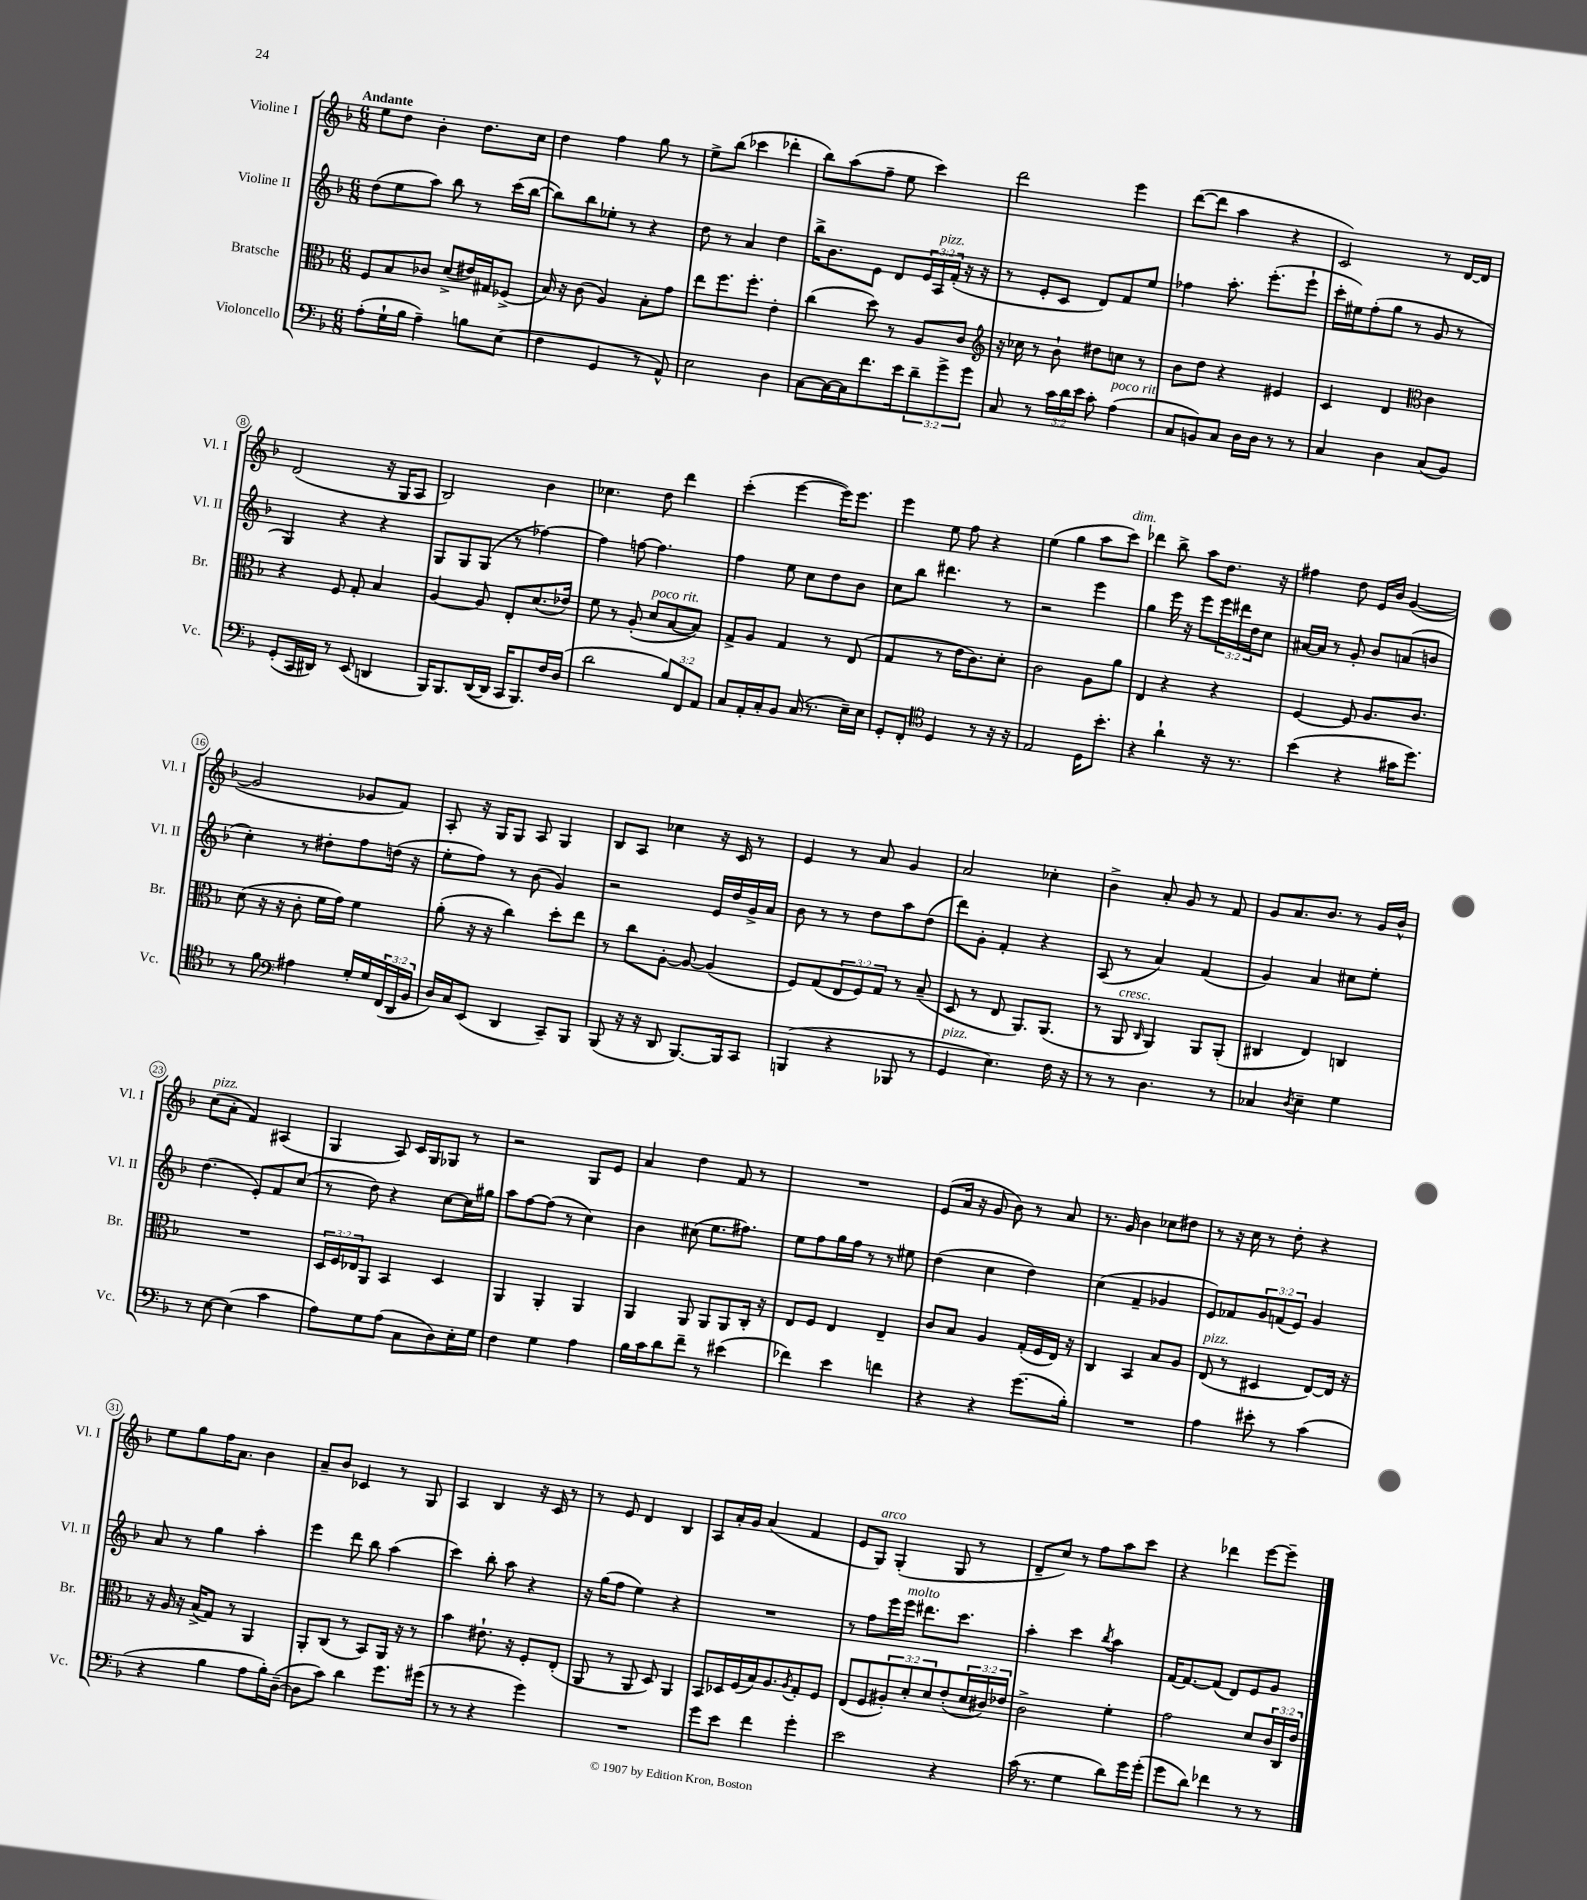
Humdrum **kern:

**kern	**kern	**kern	**kern
*staff4	*staff3	*staff2	*staff1
*clefF4	*clefC3	*clefG2	*clefG2
*k[b-]	*k[b-]	*k[b-]	*k[b-]
*M6/8	*M6/8	*M6/8	*M6/8
(8A'	8F	(8dd	8ee
16G`	8B-	8ee	8dd
16B-	.	.	.
4A~)	8c-	8aa)	4b-'
.	(8d^	8bb-	.
8B	16e#)	8r	8.dd
.	16G#	.	.
(8E	(8F-^	(16ccc	.
.	.	[16bb-	16cc
=	=	=	=
4F	16B-)	8bb-])	4dd
.	16r	.	.
.	(8c	8bb-	.
4GG	4A)	8ee-'	4ff
.	.	8r	.
8r	8B-'	4r	8gg
8AA^^)	8g	.	8r
=	=	=	=
2E	8ee	8dd	8ee^
.	8.ff	8r	(8bb-
.	.	4a	4ccc-
.	8.ff'	.	.
4D	4e'	4dd	4ddd-'
=	=	=	=
[8C	(4cc	16bb-^	8bb-)
.	.	8.b-	.
16C_	.	.	(8aa
16C]	.	.	.
8.f	8dd)	8e	8ff~
.	8r	8d	8ee
16e	.	.	.
12d~	8A	24e	4ccc)
.	.	24A	.
12g^	.	(24f'	.
.	8c	16r	.
12g	.	.	.
.	.	16r	.
=	=	=	=
*	*clefG2	*	*
8C	16r	8r	2ddd
.	16cc-	.	.
8r	8r	8e'	.
24c	8b-`	8c	.
24d	.	.	.
24e	.	.	.
8c'	8dd#	8d)	.
(4A	8cc	8f	4eee
.	8r	8ee	.
=	=	=	=
8C	8b-	4ff-	([8ddd
8BB)	8dd	.	8ddd]
8C	4r	8.aa'	4aa
16D	.	.	.
16D	.	(8.eee'	.
8r	4e#	.	4r
8r	.	8eee`	.
=	=	=	=
4C	4c	16ccc'	2c)
.	.	16ee#)	.
.	.	(8ff'	.
4D	4d	8gg	.
.	.	8r	.
*	*clefC3	*	*
(8C	4c	8g	8r
8BB-)	.	8r	[16d
.	.	.	16d]
=	=	=	=
(8GG'	4r	4G)	(2d
16CC	.	.	.
16DD#)	.	.	.
8r	8F	4r	.
(8EE	8G'	.	.
4DD	4B-	4r	16r
.	.	.	16G
.	.	.	8A
=	=	=	=
16BBB-)	[4A	8G	2B-)
8.BBB-	.	.	.
.	.	8G	.
([16DD	8A]	(8G	.
16DD]	.	.	.
16CC	8E'	8r	.
8.BBB-)	.	.	.
.	(8.d	[4ff-)	4b-
16F	.	.	.
(16D	16e-)	.	.
=	=	=	=
2d	8f	4ff-]	4.cc-
.	8r	.	.
.	(8A'	[8ff	.
.	8d	4.ff]	8dd
12B-)	[8B-	.	4ddd
12FF	.	.	.
.	8B-])	.	.
12AA	.	.	.
=	=	=	=
8C	8G^	4ff	(4ccc'
16AA'	8A	.	.
16C'	.	.	.
8BB-	4G	8ee	[4eee
(16C	.	8cc	.
8.r	.	.	.
.	8r	8dd	16eee])
.	.	.	8.eee
16E~)	(8E	8b-	.
16E	.	.	.
=	=	=	=
8GG'	4G	8cc	4eee
8FF'	.	8bb-	.
*clefC4	*	*	*
4D	8r	4.ddd#	8ee
.	16e	.	8ff
.	8.c)	.	.
8r	.	.	4r
16r	8d'	8r	.
16r	.	.	.
=	=	=	=
2E	2c	2r	(4ee
.	.	.	4gg
16D	8A	4eee	8aa
8.b-'	.	.	.
.	8a	.	8ccc)
=	=	=	=
4r	4E	4gg	4ddd-
4a`	4r	16eee	8bb-^
.	.	16r	.
.	.	8eee	8aa
16r	4r	24eee	8.dd
.	.	24ddd#	.
8.r	.	.	.
.	.	24dd	.
.	.	8cc	.
.	.	.	16r
=	=	=	=
(4b-	[4F	[16a#	4ff#
.	.	16a#]	.
.	.	8r	.
4r	8F]	8g'	8dd
.	8.A	8b-	16e
.	.	.	16b-
16g#	.	(8a	([4g
8.dd)	8.c	.	.
.	.	8b	.
=	=	=	=
8r	(8d	4cc')	2g]
8f	16r	.	.
.	16r	.	.
*clefF4	*	*	*
4A#	8c'	8r	.
.	16f	8dd#'	.
.	16g)	.	.
16G'	4f	8ff	8g-
16G	.	.	.
(24FF	.	(16dd	8f)
24DD	.	.	.
.	.	16r	.
24BB-	.	.	.
=	=	=	=
16D)	(8a'	8ee'	8A'
16C	.	.	.
(8EE	16r	8ff)	16r
.	16r	.	16G
4DD	4cc)	8r	8G
.	.	(8b-	8A
8CC~)	8dd'	4g)	4G
8BBB-	8ee	.	.
=	=	=	=
(8BBB-	8r	2r	8B-
16r	8cc	.	8A
16r	.	.	.
8DD	[8A'	.	4cc-
[8.BBB-)	8A_	.	.
.	(4A]	16e	16r
16BBB-]	.	16dd	16c
8CC	.	16g^	8r
.	.	16a	.
=	=	=	=
(4BBB	8F)	8b-	4e
.	(8G	8r	.
4r	12E	8r	8r
.	12F)	.	.
.	.	8dd	8a
.	12G	.	.
8BBB-	8r	8aa	4g
8r	(8B-~	(8dd	.
=	=	=	=
4GG	8D	8ddd)	2a
.	8r	8g'	.
4.E)	8E	4f'	.
.	8.AA)	.	.
.	.	4r	4cc-'
.	(8.AA	.	.
16F	.	.	.
16r	.	.	.
=	=	=	=
8r	8r	(8A	4b-^
8r	8AA	8r	.
.	16qqC	.	.
4.D	4AA)	4a)	8a'
.	.	.	8g
.	8AA	(4f	8r
8r	(8AA'	.	8f
=	=	=	=
4C-	4C#	4g)	8g
.	.	.	8.a
8qD	.	.	.
4E~	4E)	4a	.
.	.	.	8.b-
4G	4C	8cc#	8r
.	.	8ee'	16g
.	.	.	16b-^^
=	=	=	=
8r	2.r	(4.dd	(8cc
[8E	.	.	8a'
(4E]	.	.	4f)
.	.	8e')	.
4c	.	8f	(4A#
.	.	(8cc	.
=	=	=	=
8A)	24D	8r	4G
.	24F	.	.
.	24E-	.	.
8G	8AA	8dd)	.
(8A	4BB-	4r	8A)
8C	.	.	16c
.	.	.	16G
8D)	4D	[8cc	8G-
16E'	.	16cc]	8r
16G	.	16gg#	.
=	=	=	=
4F	4AA	8aa	2r
.	.	[8ff	.
4G	4AA'	(8ff]	.
.	.	8r	.
4A	4AA	4cc)	8G
.	.	.	8e
=	=	=	=
16B-	4AA	4b-	4a
16c	.	.	.
8d	.	.	.
8f~	8AA	(8cc#	4dd
8r	8AA	8.ee	.
(4e#	8AA	.	8f
.	.	8.ff#)	.
.	16C'	.	8r
.	16r	.	.
=	=	=	=
4f-)	8E	8ee	2.r
.	8F	8ff	.
4e	4E	16gg	.
.	.	16ff	.
.	.	8r	.
4f	4E~	8r	.
.	.	8ee#	.
=	=	=	=
4r	8c	(4dd	(8e
.	8B-	.	16a
.	.	.	16r
4r	4A	4cc	8g
.	.	.	8b-)
(8.g	(16G'	4dd)	8r
.	16F	.	.
.	16E)	.	8a
16B-')	16r	.	.
=	=	=	=
2.r	4C	(4cc	8.r
.	.	.	16g
.	4BB-	4f~	4b-
.	8B-	4g-	8cc-
.	8A	.	8dd#
=	=	=	=
4A	(8E	8e)	8r
.	8r	8f-	16r
.	.	.	16cc
8e#'	4D#	12g	8r
.	.	(12f	.
8r	.	.	8dd'
.	.	12e)	.
(4c	[8E)	4g	4r
.	16E]	.	.
.	16r	.	.
=	=	=	=
4r	16r	8a	8ee
.	16A	.	.
.	16r	8r	8gg
.	(16B-^	.	.
4B-	8G)	4gg	16ff
.	.	.	8.a
.	8r	.	.
8A	4AA	4aa'	4b-
16B-')	.	.	.
([16D~	.	.	.
=	=	=	=
8D]	8AA'	4eee	8a~
8c)	(8C	.	8b-
4d	8r	8ddd	4c-
.	8BB-)	8bb-	.
8.g	16AA	(4aa	8r
.	16r	.	.
.	8r	.	8G
(16g#	.	.	.
=	=	=	=
8r	4b-	4ccc)	4A
8r	.	.	.
4r	8.e#`	8bb-'	4B-
.	.	8aa	.
.	16r	.	.
4g)	8F'	4r	16r
.	.	.	16c
.	(8E'	.	8r
=	=	=	=
2.r	8AA	16r	8r
.	.	(16gg	.
.	8r	8ff	8e
.	8AA	4ee)	4d
.	8D)	.	.
.	4AA	4r	4B-
=	=	=	=
8g	8BB-	2.r	8A
8e	16D-	.	16a'
.	(16F	.	16g
4f	16B-)	.	(4a
.	8.A	.	.
.	8qA	.	.
4g'	8G'	.	4f
.	8F	.	.
=	=	=	=
2e	(8E	8r	8e
.	8F	8ff	8G)
.	12A#')	16eee	(4G'
.	.	16eee	.
.	12d'	.	.
.	.	8.ddd#	.
.	12d	.	.
4r	(8e'	.	8G
.	.	8.ccc	.
.	24d	.	8r
.	24c#)	.	.
.	24e-	.	.
=	=	=	=
(16c	2c^	4aa'	8d~
8.r	.	.	.
.	.	.	8cc)
4G	.	4ccc	8r
.	.	.	8ff
.	.	8qbb-	.
8d)	4f'	4aa	8aa
16g	.	.	8ccc
(16g'	.	.	.
=	=	=	=
8g	2g	[16f	4r
.	.	8.f_	.
8d)	.	.	.
4f-	.	(8f]	4ddd-
.	.	8d)	.
8r	8d	8e	[8eee
8r	24c	8g	8eee~]
.	24C	.	.
.	24e	.	.
==	==	==	==
*-	*-	*-	*-
